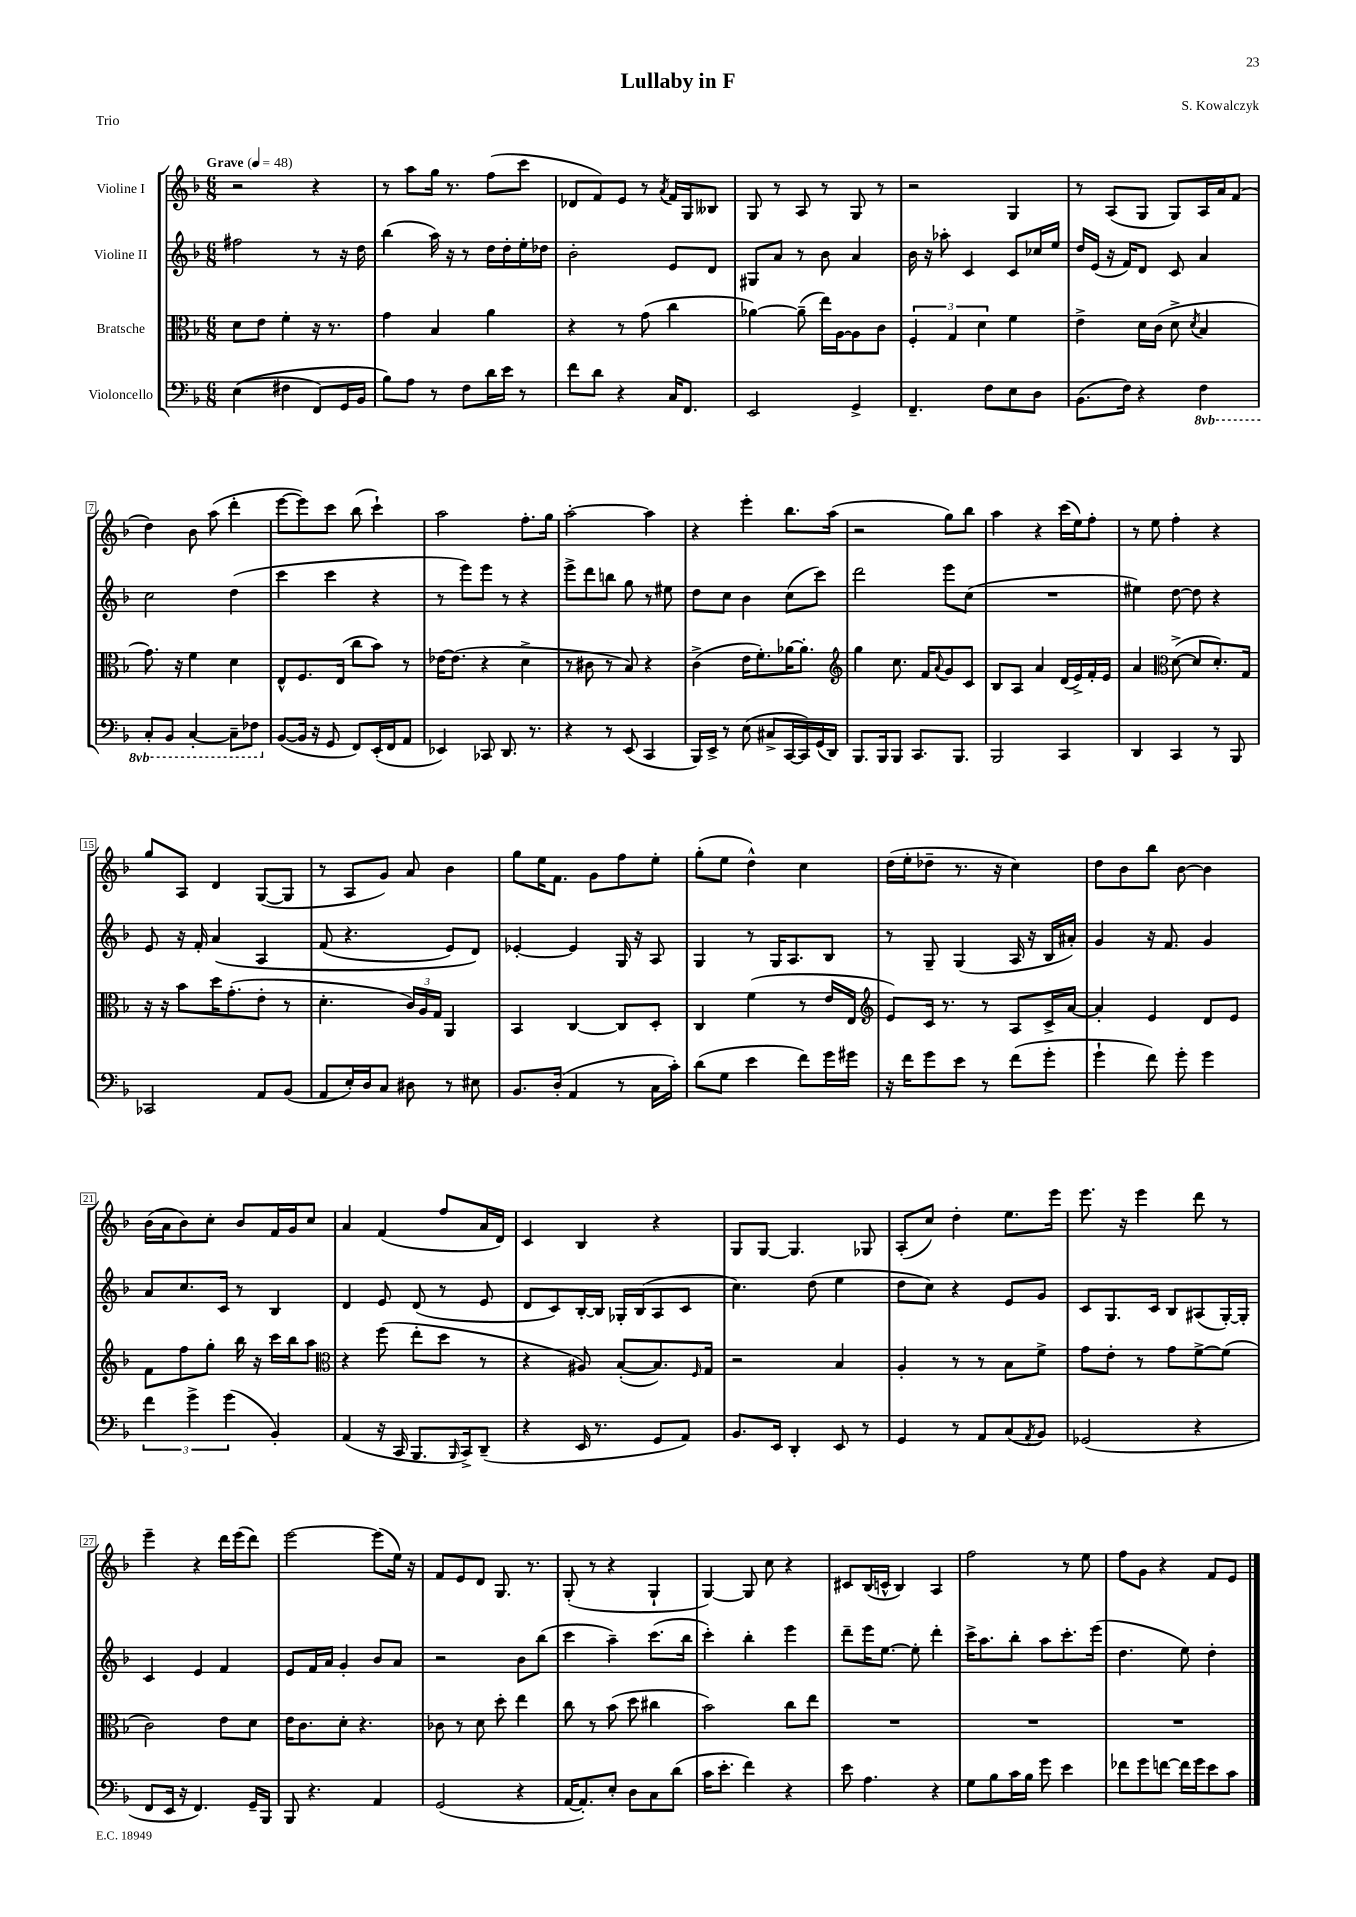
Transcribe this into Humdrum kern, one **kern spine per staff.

**kern	**kern	**kern	**kern
*part4	*part3	*part2	*part1
*staff4	*staff3	*staff2	*staff1
*I"Violoncello	*I"Bratsche	*I"Violine II	*I"Violine I
*clefF4	*clefC3	*clefG2	*clefG2
*k[b-]	*k[b-]	*k[b-]	*k[b-]
*M6/8	*M6/8	*M6/8	*M6/8
*MM48	*MM48	*MM48	*MM48
=1	=1	=1	=1
!	!	!	!LO:TX:a:B:t=Grave
((4E\	8d\L	2ff#X\	2r
.	8e\J	.	.
4F#X\	4f'\	.	.
8FF/L)	16r	8r	4r
.	8.r	.	.
16GG/L	.	16r	.
16BB-/JJ	.	16dd\	.
=2	=2	=2	=2
8B-\L)	4g\	(4bb-\	8r
8A\J	.	.	8aa\L
8r	4B-/	16aa\)	16gg\Jk
.	.	16r	8.r
8F\L	.	8r	.
16d\L	4a\	16dd\LL	(8ff\L
16e\JJ	.	16dd'\	.
8r	.	16ee'\	8ccc\J
.	.	16dd-X\JJ	.
=3	=3	=3	=3
8f\L	4r	2b-'\	8d-X/L
8d\J	.	.	8f/)
4r	8r	.	8e/J
.	(8g\	.	8r
.	.	.	8qa/
16C/KL	4cc\	8e/L	16f/LL
8.FF/J	.	.	16G/J
.	.	8d/J	8B--X/J
=4	=4	=4	=4
2EE/	[4a-X\)	8G#X/L	8G/
.	.	8a/J	8r
.	(8a-~\]	8r	8A/
.	16ee\LL)	8b-\	8r
.	[16A\J	.	.
4GG^/	8A\]	4a/	8G/
.	8c\J	.	8r
=5	=5	=5	=5
4.FF~/	6F'/	16b-\	2r
.	.	16r	.
.	.	8aa-X'\	.
.	6G/	.	.
.	.	4c/	.
.	6d\	.	.
8F\L	.	.	.
8E\	4f\	8c/L	4G/
8D\J	.	16cc-X/L	.
.	.	16ee/JJ	.
=6	=6	=6	=6
(8.BB-\L	4e^\	16dd/LL	8r
.	.	(16e/JJ	.
.	.	16r	(8A/L
16F\Jk)	.	16f/KL)	.
4r	16d\LL	8d/J	8G/J
.	(16c\JJ	.	.
.	8d^\	8c/	8G/L)
.	8qd/	.	.
*8ba	*	*	*
4FF\	4B-/	4a/	16A/L
.	.	.	16a/J
.	.	.	(8f/J
!!LO:LB:g=z
=7	=7	=7	=7
8CC'/L	8.g\)	2cc\	4dd\)
8BBB-/J	.	.	.
.	16r	.	.
[4CC'/	4f\	.	8b-\
.	.	.	(8aa\
8CC~\L]	4d\	(4dd\	4ddd'\
8FF-X\J	.	.	.
=8	=8	=8	=8
*X8ba	*	*	*
([8BB-/L	8E^^/L	4ccc\	[8eee\L
16BB-/Jk]	8.F/	.	8eee\])
16r	.	.	.
8GG/	.	4ccc\	8ccc\J
.	(16E/Jk	.	.
8FF/L)	8cc\L	.	(8bb-\
(16EE'/L	8b-\J)	4r	4ccc`\)
16FF/J	.	.	.
8AA/J	8r	.	.
=9	=9	=9	=9
4EE-X/)	[16e-X\KL	8r	2aa\
.	(8.e-\J]	.	.
.	.	8eee\L)	.
8CC-X/	4r	8eee\J	.
8.DD/	.	8r	.
.	4d^\	4r	8.ff'\L
8.r	.	.	.
.	.	.	16gg\Jk
=10	=10	=10	=10
4r	8r	8eee^\L	[2aa'\
.	8c#X\	8ddd\	.
8r	8r	8bbn\J	.
(8EE/	8B-/)	8gg\	.
4CC/	4r	8r	4aa\]
.	.	8ee#X\	.
=11	=11	=11	=11
16BBB-/LL)	(4c^\	8dd\L	4r
16EE^/JJ	.	.	.
8r	.	8cc\J	.
(8E\	16e\KL	4b-\	4eee'\
.	8.f'\)	.	.
8C#X^/L	.	.	.
[16CC/L	[16a-X\K	(8cc\L	8.bb-\L
16CC/])	8.a-'\J]	.	.
(16GG/	.	8ccc\J)	.
16DD/JJ)	.	.	(16aa\Jk
=12	=12	=12	=12
*	*clefG2	*	*
8.BBB-/L	4gg\	2ddd\	2r
16BBB-/k	.	.	.
8BBB-/J	8.cc\	.	.
8.CC/L	.	.	.
.	16f/KL	.	.
.	8qqa/	.	.
.	8g/	8eee\L	8gg\L)
8.BBB-/J	.	.	.
.	8c/J	(8cc\J	8bb-\J
=13	=13	=13	=13
2BBB-/	8B-/L	2.r	4aa\
.	8A/J	.	.
.	4a/	.	4r
4CC/	(16d/LL	.	(16ccc\LL
.	16e^/)	.	16ee\J)
.	16f'/	.	8ff'\J
.	16e/JJ	.	.
=14	=14	=14	=14
4DD/	4a/	4ee#X\)	8r
.	.	.	8ee\
*	*clefC3	*	*
4CC/	([8d^\	[8dd\	4ff'\
.	8d/L]	8dd\]	.
8r	8.d'/)	4r	4r
8BBB-/	.	.	.
.	16G/Jk	.	.
!!LO:LB:g=z
=15	=15	=15	=15
2CC-X/	16r	8e/	8gg/L
.	16r	.	.
.	8b-\L	16r	8A/J
.	.	16f'/	.
.	16dd\K	(4a/	4d/
.	(8.g'\	.	.
8AA/L	8e'\J	4A/	([8G/L
(8BB-/J	8r	.	8G/J]
=16	=16	=16	=16
8AA/L	4.d'\	(8f/	8r
16E'/L)	.	4.r	8A/L
16D/J	.	.	.
8C/J	.	.	8g/J)
8D#X\	24c/LL)	.	8a/
.	24A/	.	.
.	24G/JJ	.	.
8r	4AA/	8e/L)	4b-\
8E#X\	.	8d/J)	.
=17	=17	=17	=17
8.BB-/L	4BB-/	[4e-X'/	8gg\L
.	.	.	16ee\K
(16D'/Jk	.	.	8.f\J
4AA/	[4C/	4e-/]	.
.	.	.	8g\L
8r	8C/L]	16G/	8ff\
.	.	16r	.
16C\LL	8D'/J	8A/	8ee'\J
16c'\JJ)	.	.	.
=18	=18	=18	=18
(8d\L	4C/	4G/	(8gg'\L
8G\J	.	.	8ee\J
4e\	(4f\	8r	4dd^^\)
.	.	16G/KL	.
.	.	8.A/	.
8f\L)	8r	.	4cc\
16g\L	16e/LL	8B-/J	.
16g#X\JJ	16E/JJ	.	.
=19	=19	=19	=19
*	*clefG2	*	*
16r	8e/L)	8r	(16dd\LL
16f\KL	.	.	16ee'\J
8g\	16c/Jk	8G~/	8dd-X~\J
.	8.r	.	.
8e\J	.	(4G/	8.r
8r	8r	.	.
.	.	.	16r
(8f\L	8A/L	16A/	4cc\)
.	.	16r	.
8g'\J	16c^/L	16B-/LL	.
.	[16a/JJ	16a#X'/JJ)	.
=20	=20	=20	=20
4g`\	4a'/]	4g/	8dd\L
.	.	.	8b-\
8f\)	4e/	16r	8bb-\J
.	.	8.f/	.
8g'\	.	.	[8b-\
4g\	8d/L	4g/	4b-\]
.	8e/J	.	.
!!LO:LB:g=z
=21	=21	=21	=21
6f\	8f\L	8a/L	(16b-\LL
.	.	.	16a\J
.	8ff\	8.cc/	8b-\)
6g^\	.	.	.
.	8gg'\J	.	8cc'\J
.	.	16c/Jk	.
(6g\	.	.	.
.	16bb-\	8r	8b-/L
.	16r	.	.
4BB-'/)	16ccc\LL	4B-/	16f/L
.	16bb-\J	.	16g/J
.	8aa\J	.	8cc/J
=22	=22	=22	=22
*	*clefC3	*	*
(4AA/	4r	4d/	4a/
16r	(8ff\	8e/	(4f/
16CC/	.	.	.
8.BBB-/L	8ee'\L	(8d/	.
.	8dd\J	8r	8ff/L
16qqBBB-/	.	.	.
16CC^/k)	.	.	.
(8DD~/J	8r	8e/	16a/L
.	.	.	16d/JJ)
=23	=23	=23	=23
4r	4r	8d/L	4c/
.	.	8c/)	.
16EE/	8A#X/)	[16B-'/L	4B-/
8.r	.	16B-/JJ]	.
.	([8B-'/L	16G-X'/LL	.
.	.	(16B-/J	.
8GG/L	8.B-/])	8A/	4r
8AA/J)	.	8c/J	.
.	16qqF/	.	.
.	16G/Jk	.	.
=24	=24	=24	=24
8.BB-/L	2r	4.cc\)	8G/L
.	.	.	[8G/J
16EE/Jk	.	.	.
4DD'/	.	.	4.G/]
.	.	(8dd\	.
8EE/	4B-/	4ee\	.
8r	.	.	8G-X/
=25	=25	=25	=25
4GG/	4A'/	8dd\L	(8A'/L
.	.	8cc\J)	8cc/J)
8r	8r	4r	4dd'\
8AA/L	8r	.	.
(8C/	8B-\L	8e/L	8.ee\L
8qAA/	.	.	.
8BB-/J)	8f^\J	8g/J	.
.	.	.	16eee\Jk
=26	=26	=26	=26
(2GG-X/	8g\L	8c/L	8.eee\
.	8e'\J	8.G/	.
.	.	.	16r
.	8r	.	4eee\
.	.	16c/Jk	.
.	8g\L	8B-/L	.
4r	[8f^\	(8A#X/	8ddd\
.	(8f\J]	[16G'/L)	8r
.	.	16G'/JJ]	.
!!LO:LB:g=z
=27	=27	=27	=27
8FF/L	2c\)	4c/	4eee~\
16EE/Jk	.	.	.
16r	.	.	.
4.FF/)	.	4e/	4r
.	8e\L	4f/	16ddd\LL
.	.	.	(16eee\J
16GG~/LL	8d\J	.	8ddd\J)
16BBB-/JJ	.	.	.
=28	=28	=28	=28
8BBB-/	16e\KL	8e/L	[2eee\
.	8.c\	.	.
4.r	.	16f/L	.
.	.	16a/JJ	.
.	8d'\J	4g'/	.
.	4.r	.	.
4AA/	.	8b-/L	(8eee\L]
.	.	8a/J	16ee\Jk)
.	.	.	16r
=29	=29	=29	=29
(2GG/	8c-X\	2r	8f/L
.	8r	.	8e/
.	8d\	.	8d/J
.	8dd'\	.	8.G/
4r	4ee\	8b-\L	.
.	.	.	8.r
.	.	(8bb-\J	.
=30	=30	=30	=30
[16AA/KL	8cc\	4ccc\	(8G'/
8.AA'/])	.	.	.
.	8r	.	8r
8E'/J	(8b-\	4aa~\)	4r
8D\L	8dd\	.	.
8C\	4cc#X\	(8.ccc\L	4G`/
(8d\J	.	.	.
.	.	16bb-\Jk	.
=31	=31	=31	=31
16c\KL	2b-\)	4ccc'\)	[4G/)
8.e'\J	.	.	.
4f\)	.	4bb-'\	8G/]
.	.	.	8cc\
4r	8cc\L	4eee\	4r
.	8ee\J	.	.
=32	=32	=32	=32
8e\	2.r	8ddd~\L	8c#X/L
4.A\	.	16eee\K	(16B-/L
.	.	[8.ee\J	16cn^^/JJ
.	.	.	4B-/)
.	.	8ee'\]	.
4r	.	4ddd'\	4A/
=33	=33	=33	=33
8G\L	2.r	16ccc^\KL	2ff\
.	.	8.aa\	.
8B-\	.	.	.
16c\L	.	8bb-'\J	.
16B-\JJ	.	.	.
8g\	.	8aa\L	.
4e\	.	8.ccc'\	8r
.	.	.	8ee\
.	.	(16eee\Jk	.
=34	=34	=34	=34
8f-X\L	2.r	4.dd\	8ff\L
8g\	.	.	8g\J
[8fn\J	.	.	4r
16f\LL]	.	8ee\)	.
16g\J	.	.	.
8e\	.	4dd'\	8f/L
8c\J	.	.	8e/J
==	==	==	==
*-	*-	*-	*-
